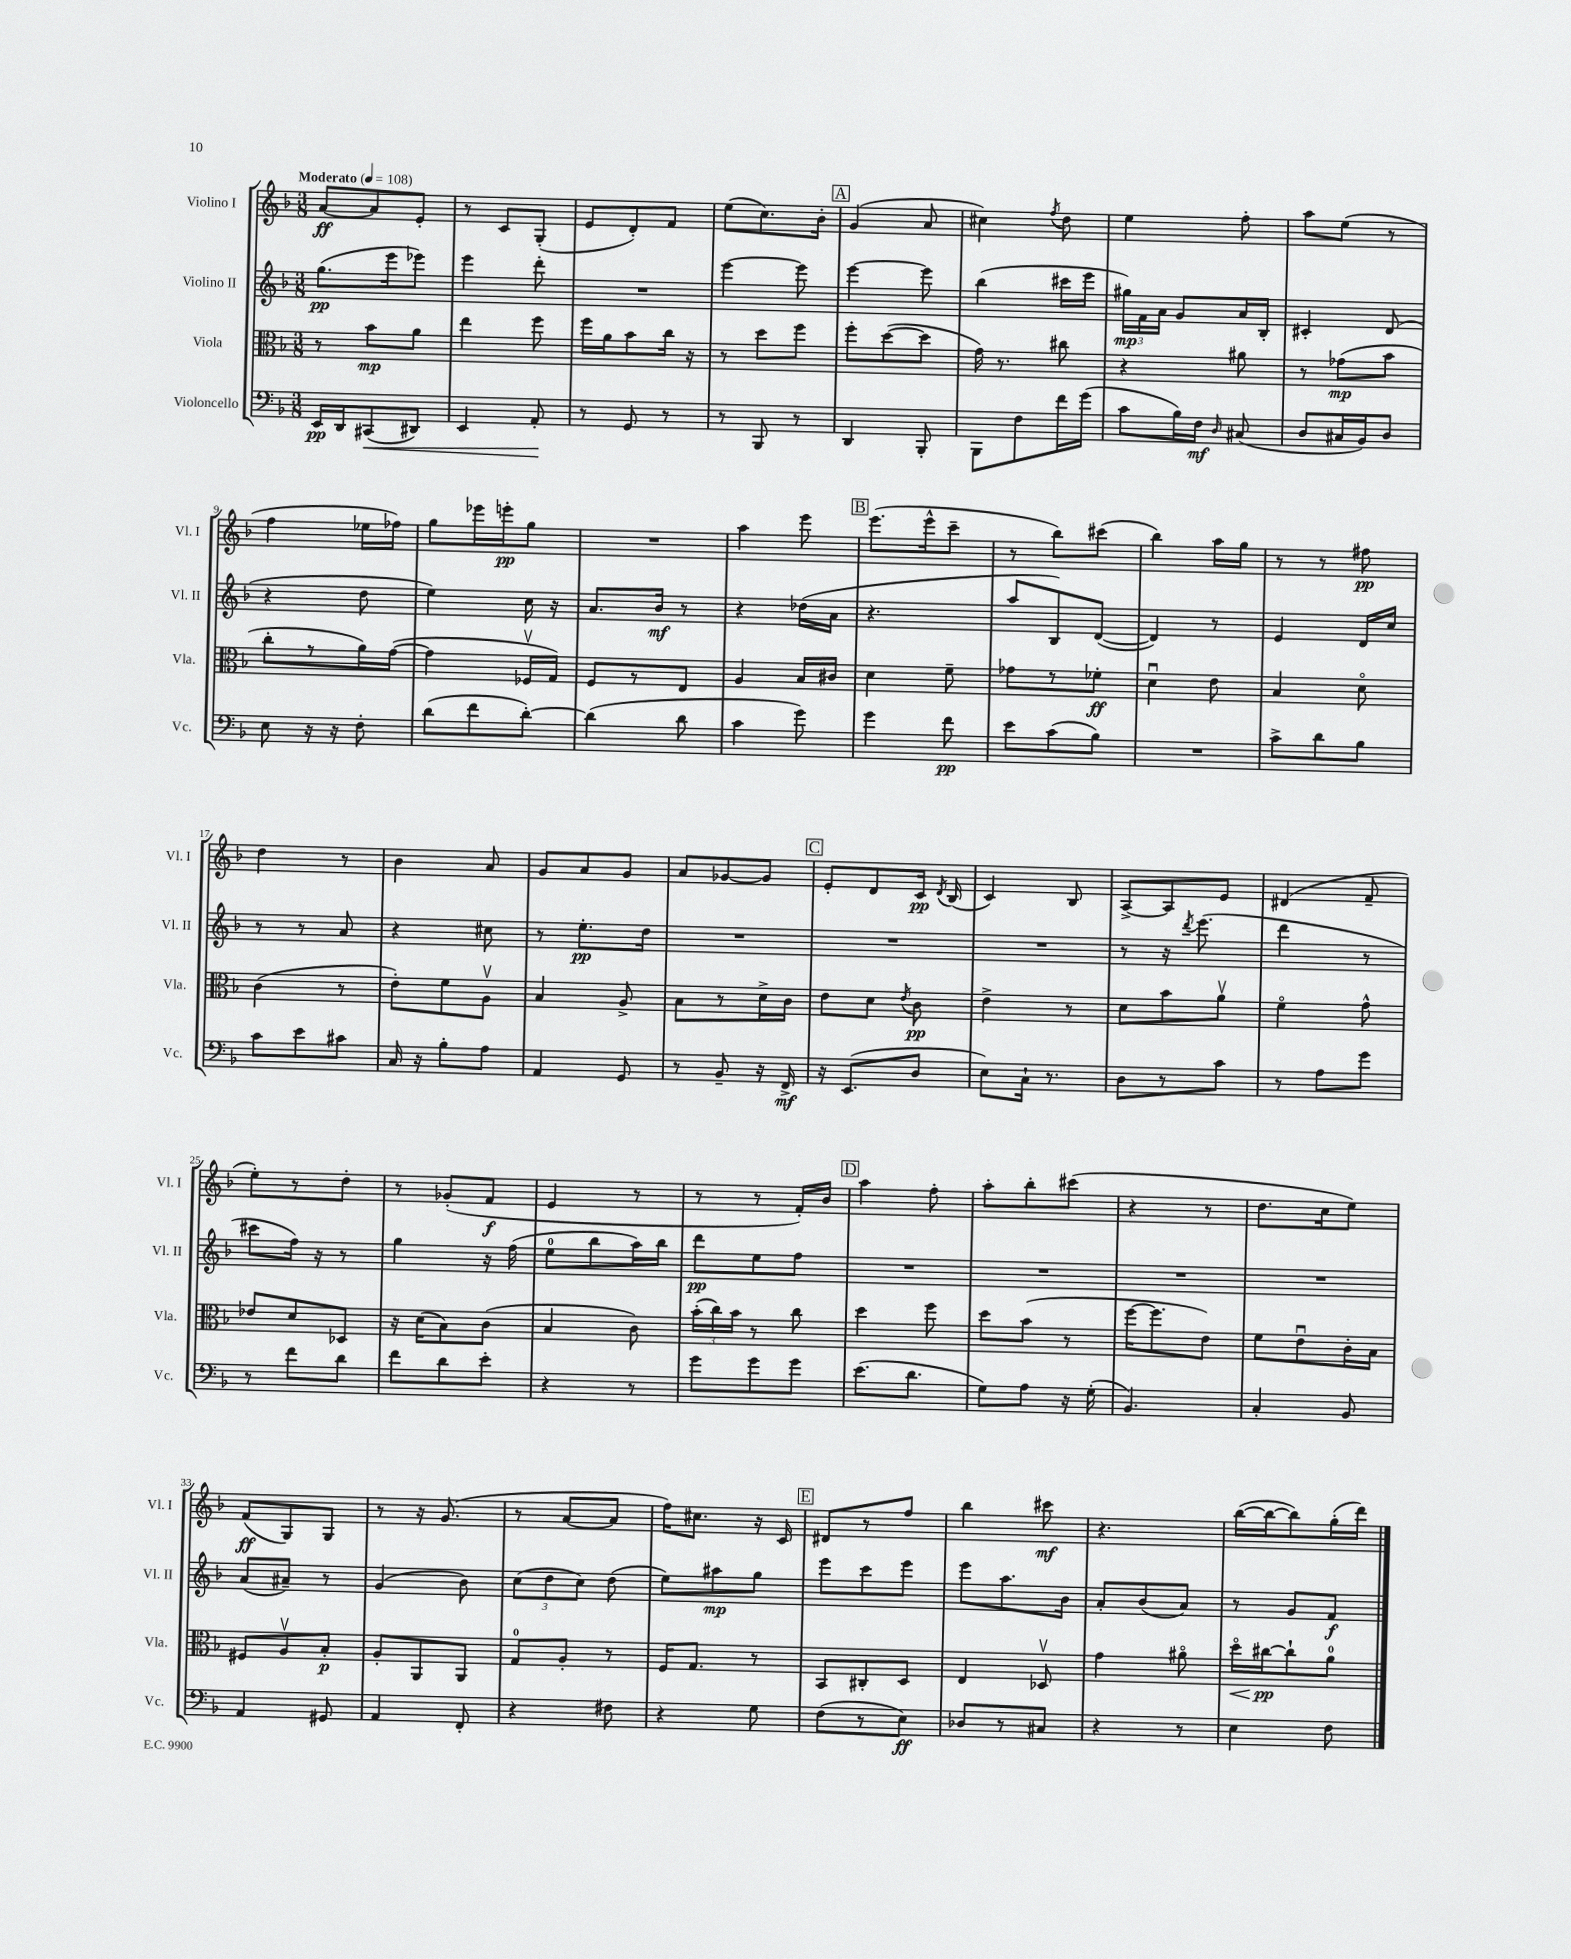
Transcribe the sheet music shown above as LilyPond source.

<<
\new StaffGroup <<
\new Staff = "s0" \with { instrumentName = "Violino I" shortInstrumentName = "Vl. I" } {
    \clef treble \key f \major \numericTimeSignature \time 3/8 \tempo "Moderato" 4 = 108
    \autoBeamOff a'8[~\ff a'8 e'8]-. |
    r8 c'8[ g8]-.( |
    e'8[ d'8-.) f'8] |
    e''8[( c''8.) bes'16]-. |
    \mark \markup { \box "A" } g'4( a'8 |
    cis''4) \acciaccatura { f''8 } d''8 |
    e''4 f''8-. |
    a''8[ e''8]( r8 |
    f''4 ees''16[ fes''16]) |
    g''8[ ees'''16 e'''16-.\pp g''8] |
    R4. |
    a''4 e'''8 |
    \mark \markup { \box "B" } e'''8.[( e'''16-^ c'''8]-- |
    r8 bes''8[) cis'''8]( |
    bes''4) a''16[ g''16] |
    r8 r8 fis''8\pp |
    d''4 r8 |
    bes'4 a'8 |
    g'8[ a'8 g'8] |
    a'8[ ges'8~ ges'8] |
    \mark \markup { \box "C" } e'8[-. d'8 c'16]\pp \acciaccatura { d'8 } bes16( |
    c'4) bes8 |
    a8[~-> a8 e'8] |
    dis'4( f'8-- |
    e''8[-.) r8 d''8]-. |
    r8 ges'8[-.( f'8]\f |
    e'4 r8 |
    r8 r8 f'16[-.) bes'16] |
    \mark \markup { \box "D" } a''4 f''8-. |
    a''8[-. bes''8-. cis'''8]( |
    r4 r8 |
    d''8.[ c''16 e''8]) |
    f'8[\ff( g8) g8] |
    r8 r16 g'8.( |
    r8 a'8[~ a'8] |
    f''16[) cis''8.] r16 c'16 |
    \mark \markup { \box "E" } dis'8[ r8 f''8] |
    bes''4 cis'''8\mf |
    r4. |
    bes''16[~( bes''16~ bes''8) g''16-.( d'''16]) \bar "|." |
}
\new Staff = "s1" \with { instrumentName = "Violino II" shortInstrumentName = "Vl. II" } {
    \clef treble \key f \major \numericTimeSignature \time 3/8
    \autoBeamOff g''8.[\pp( e'''16 ees'''8]) |
    e'''4 d'''8-. |
    R4. |
    e'''4~ e'''8 |
    \mark \markup { \box "A" } e'''4~ e'''8 |
    bes''4( cis'''16[ e'''16] |
    \tuplet 3/2 { gis''16[\mp) f'16 a'16] } g'8[ a'16 bes16]-. |
    cis'4-. d'8( |
    r4 d''8 |
    e''4) c''16 r16 |
    a'8.[ bes'16]\mf r8 |
    r4 des''16[( a'16] |
    \mark \markup { \box "B" } r4. |
    a''8[ bes8) d'8]~( |
    d'4) r8 |
    e'4 d'16[ c''16] |
    r8 r8 a'8 |
    r4 cis''8 |
    r8 e''8.[-.\pp d''16] |
    R4. |
    \mark \markup { \box "C" } R4. |
    R4. |
    r8 r16 \acciaccatura { d'''8 } e'''8.( |
    d'''4 r8 |
    cis'''8[ f''16]) r16 r8 |
    g''4 r16 f''16( |
    e''8[-0 bes''8 a''16) bes''16] |
    d'''8[\pp e''8 f''8] |
    \mark \markup { \box "D" } R4. |
    R4. |
    R4. |
    R4. |
    a'8[( ais'8]--) r8 |
    g'4( bes'8) |
    \tuplet 3/2 { c''8[( d''8 c''8]) } d''8( |
    e''8[) ais''8\mp g''8] |
    \mark \markup { \box "E" } e'''8[ c'''8 e'''8] |
    e'''8[ a''8. bes'16] |
    a'8[-. bes'8( a'8]) |
    r8 g'8[ f'8]\f \bar "|." |
}
\new Staff = "s2" \with { instrumentName = "Viola" shortInstrumentName = "Vla." } {
    \clef alto \key f \major \numericTimeSignature \time 3/8
    \autoBeamOff r8 bes'8[\mp a'8] |
    e''4 f''8 |
    f''16[ a'16 bes'8 c''16] r16 |
    r8 d''8[ f''8] |
    \mark \markup { \box "A" } f''8[-. d''8~( d''8] |
    g'16) r8. cis''8 |
    r4 ais'8 |
    r8 ges'8[\mp( bes'8] |
    c''8[-. r8 a'16) g'16]~( |
    g'4 fes16[\upbow g16]) |
    f8[ r8 e8] |
    a4 bes16[ cis'16] |
    \mark \markup { \box "B" } d'4 f'8-- |
    ges'8[ r8 fes'8]-.\ff |
    d'4\downbow e'8 |
    bes4 d'8\flageolet |
    c'4( r8 |
    e'8[-.) f'8 a8]\upbow |
    bes4 a8-> |
    bes8[ r8 d'16-> c'16] |
    \mark \markup { \box "C" } e'8[ d'8] \acciaccatura { e'8 } c'8\pp |
    e'4-> r8 |
    d'8[ bes'8 a'8]\upbow |
    f'4\flageolet g'8-^ |
    ees'8[ d'8 des8] |
    r16 d'16[( bes8) c'8]( |
    bes4 c'8) |
    \tuplet 3/2 { bes'16[-.( c''16) bes'16] } r8 c''8 |
    \mark \markup { \box "D" } d''4 f''8 |
    d''8[ bes'8]( r8 |
    f''16[~ f''8. e'8]) |
    f'8[ e'8\downbow c'16-. bes16] |
    fis8[ a8\upbow bes8]-.\p |
    a8[-. a,8 a,8] |
    g8[-0 a8]-. r8 |
    f16[ g8.] r8 |
    \mark \markup { \box "E" } bes,8[ cis8-. d8] |
    e4 des8\upbow |
    g'4 ais'8\flageolet |
    d''16[\flageolet\< cis''16~\pp\! cis''8-! a'8]-0 \bar "|." |
}
\new Staff = "s3" \with { instrumentName = "Violoncello" shortInstrumentName = "Vc." } {
    \clef bass \key f \major \numericTimeSignature \time 3/8
    \autoBeamOff e,16[\pp d,16 cis,8\<( dis,8]) |
    e,4 a,8-.\! |
    r8 g,8 r8 |
    r8 bes,,8 r8 |
    \mark \markup { \box "A" } d,4 bes,,8-. |
    bes,,8[ f8 f'16 g'16]( |
    c'8[ bes16) f16]\mf \grace { d16 } cis8( |
    d8[ cis16 bes,16) d8] |
    e8 r16 r16 f8-. |
    d'8[( f'8 d'8]~-.) |
    d'4( d'8 |
    c'4 g'8) |
    \mark \markup { \box "B" } g'4 f'8\pp |
    e'8[ c'8( bes8]) |
    R4. |
    c'8[-> d'8 bes8] |
    c'8[ e'8 cis'8] |
    c16 r16 bes8[-. a8] |
    a,4 g,8 |
    r8 bes,8-- r16 f,16->\mf |
    \mark \markup { \box "C" } r16 e,8.[( d8] |
    e8[) c16]-! r8. |
    d8[ r8 c'8] |
    r8 a8[ g'8] |
    r8 f'8[ d'8] |
    f'8[ d'8 e'8]-. |
    r4 r8 |
    g'8[ g'8 g'8] |
    \mark \markup { \box "D" } e'8.[( d'8.] |
    g8[) a8] r16 g16-.( |
    bes,4.) |
    c4-. bes,8 |
    a,4 gis,8 |
    a,4 f,8-. |
    r4 fis8 |
    r4 g8 |
    \mark \markup { \box "E" } f8[( r8 e8]\ff) |
    des8[ r8 cis8] |
    r4 r8 |
    e4 f8 \bar "|." |
}
>>
>>
